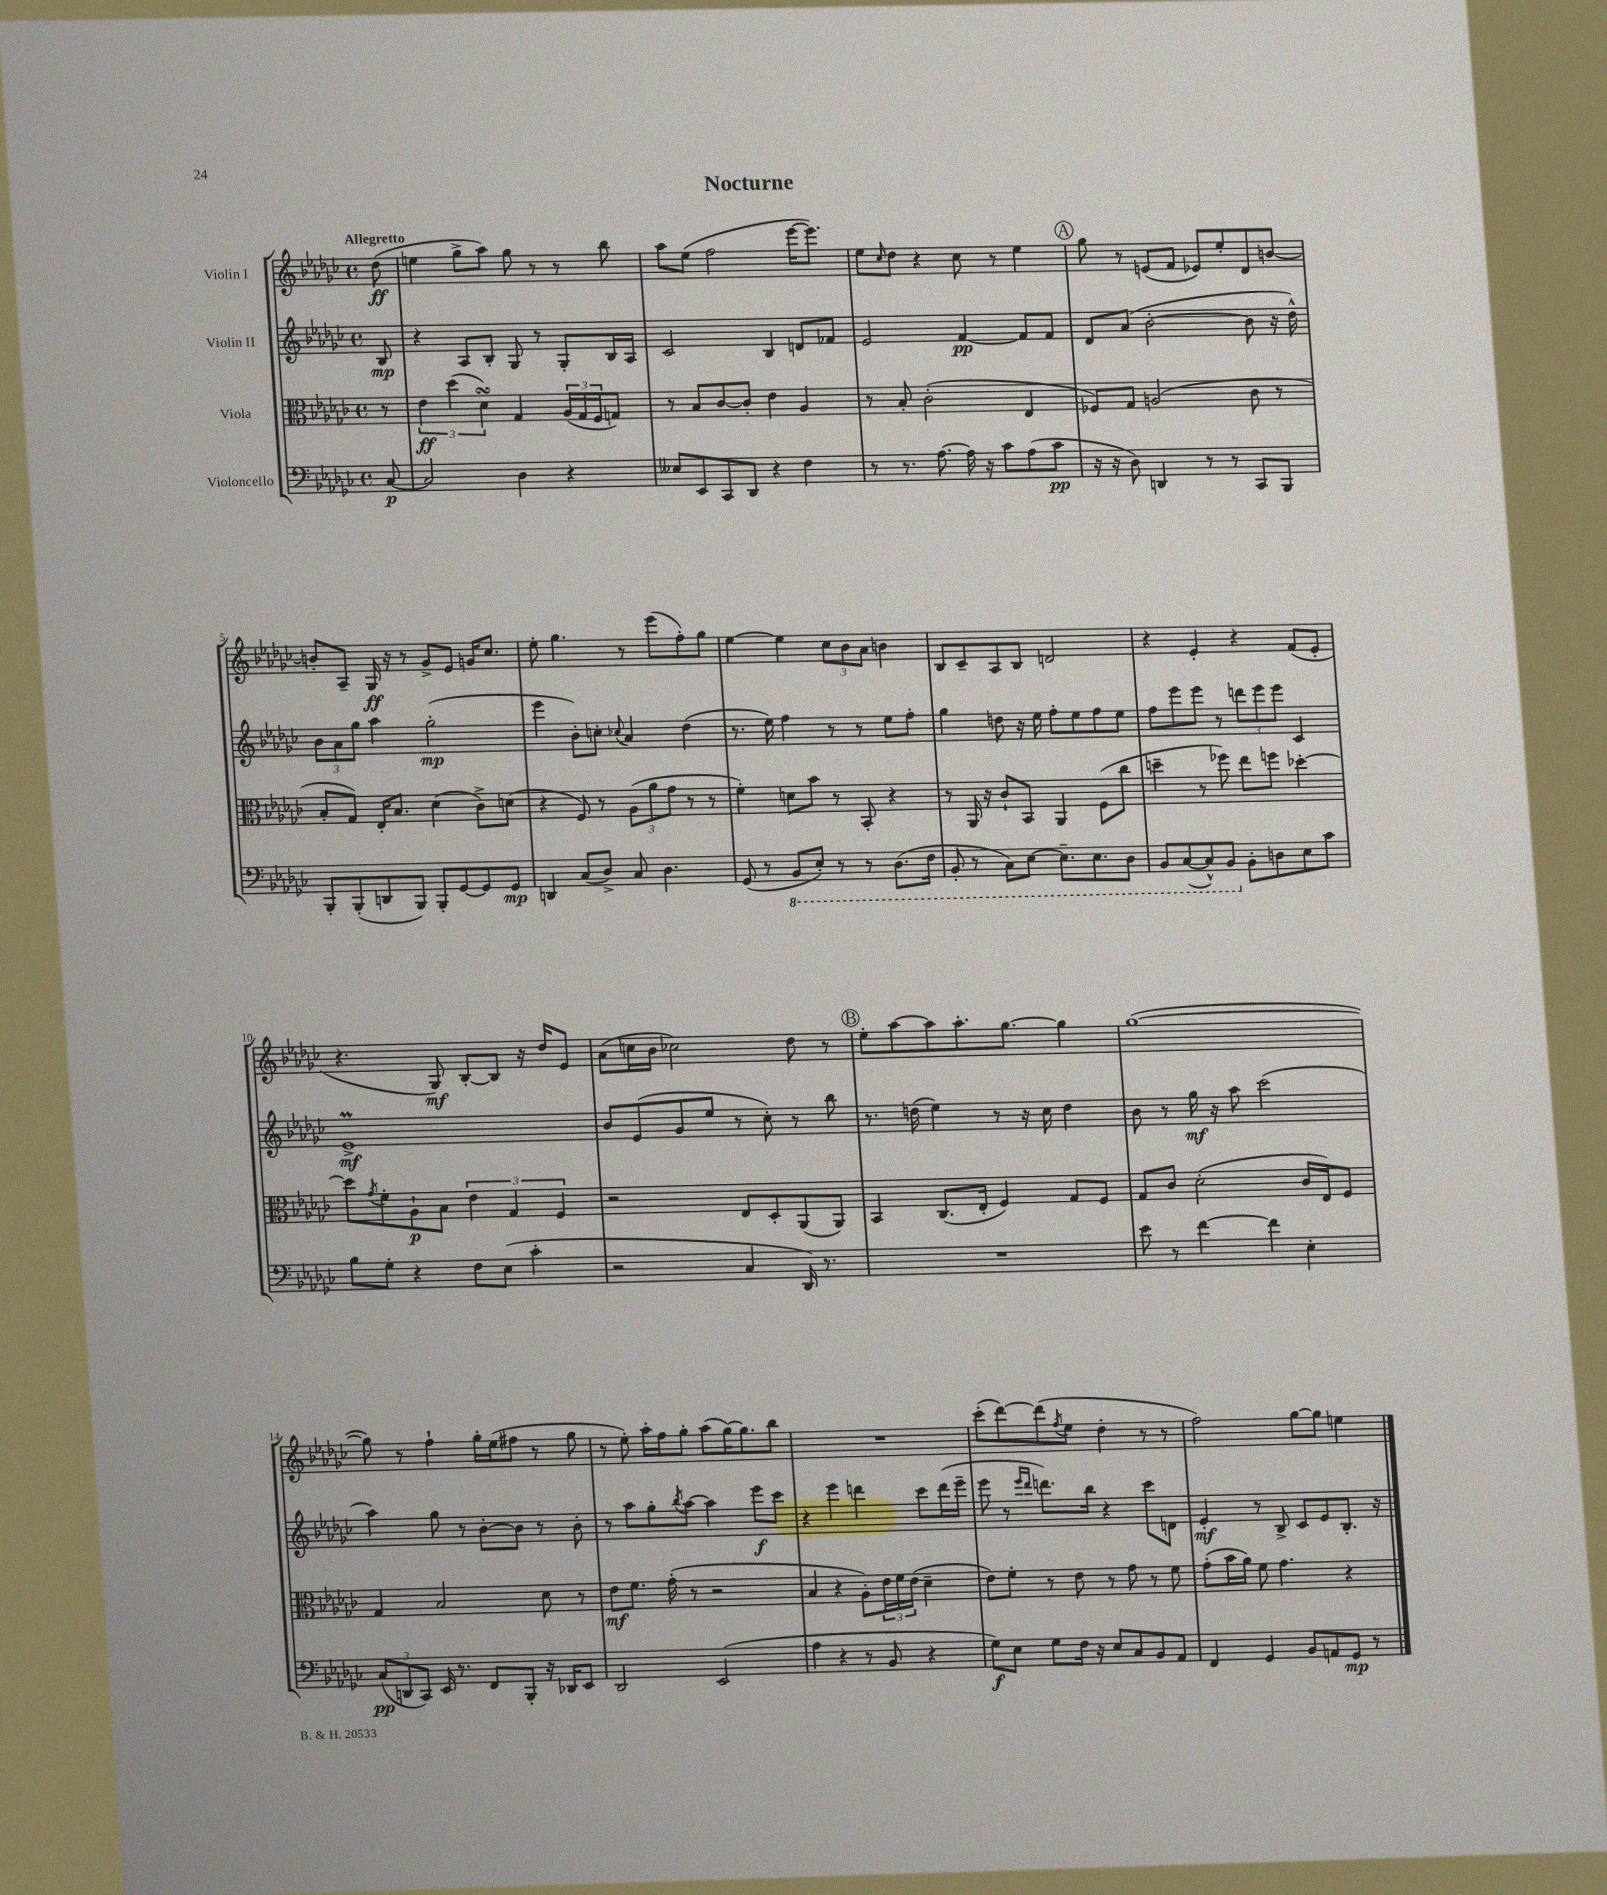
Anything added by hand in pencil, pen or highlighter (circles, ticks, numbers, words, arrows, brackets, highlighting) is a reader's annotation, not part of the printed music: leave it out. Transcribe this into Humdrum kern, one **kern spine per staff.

**kern	**kern	**kern	**kern
*staff4	*staff3	*staff2	*staff1
*clefF4	*clefC3	*clefG2	*clefG2
*k[b-e-a-d-g-c-]	*k[b-e-a-d-g-c-]	*k[b-e-a-d-g-c-]	*k[b-e-a-d-g-c-]
*M4/4	*M4/4	*M4/4	*M4/4
*met(c)	*met(c)	*met(c)	*met(c)
[8C-	8r	8B-	(8dd-
=	=	=	=
2C-]	6e-	4r	4ee
.	(6dd-	.	.
.	.	8A-	8gg-^
.	6d-)	.	.
.	.	8B-'	8aa-)
4D-	4G-	8G-	8gg-
.	.	8r	8r
4r	(24A-	8G-'	8r
.	24G-	.	.
.	24F	.	.
.	8G)	16B-	8bb-
.	.	16A-	.
=	=	=	=
8E--	8r	2c-	8aa-
8EE-	8B-	.	(8ee-
8CC-	[8c-	.	2ff
8DD-	8c-']	.	.
4r	4e-	4B-	.
4F	4A-	8d	[16eee-
.	.	.	8.eee-])
.	.	8f-	.
=	=	=	=
8r	8r	2e-	8ee-
.	.	.	16qqcc-
8.r	8B-'	.	8dd-
.	(2c-'	.	4r
[8.A-	.	.	.
16A-]	.	[4f	8cc-
16r	.	.	.
8c-	.	.	8r
(8A-	4E-	8f]	4ee-
8c-	.	8f	.
=	=	=	=
16r	8F-)	8d-	8gg-
16r	.	.	.
8D-)	8G-	(8a-	8r
4DD	(2A	[2b-'	(8e
.	.	.	8f
8r	.	.	8e-)
8r	.	.	8ee-'
8CC-	8c-	8b-]	8d-
8BBB-	8r	16r	[8b
.	.	16dd-^^)	.
=	=	=	=
8BBB-'	8B-'	12b-	8b']
.	.	12a-	.
(8BBB-'	8G-)	.	8A-~
.	.	12gg-	.
8DD	16E-'	4aa-	16G-
.	8.B-	.	16r
8BBB-)	.	.	8r
8BBB-'	(4d-	(2gg-'	8g-^
[8GG-	.	.	8e-
8GG-]	8c-^)	.	16g
.	.	.	8.cc-
8GG-	(8d	.	.
=	=	=	=
4DD	4r	4eee-	8ee-'
.	.	.	4.gg-
(8C-	8F)	8b-')	.
8D-^)	8r	8cc'	.
.	.	8qqcc-	.
8C-	(12A-	4a-	8r
.	12a-	.	.
4.D-	.	.	(8eee-
.	12g-	.	.
.	8r	(4dd-	8ff')
.	8r	.	8gg-
=	=	=	=
(8GG-	4f')	8.r	[4ee-
8r	.	.	.
.	.	16ee-)	.
8BBB-	8d	4ff	4ee-]
8EE-')	8b-	.	.
8r	8r	8r	12cc-
.	.	.	12b-
8r	8BB-'	8r	.
.	.	.	12a-
(8.DD-	4r	8ee-	4b
.	.	8ff'	.
16FF	.	.	.
=	=	=	=
8BBB-'	8r	4gg-	8B-
8r	16AA-	.	8c-~
.	16r	.	.
8CC-)	8c-`	8dd	8A-
[8EE-	8BB-	16r	8B-
.	.	16ee-	.
8.EE-~]	4AA-	8ff'	2d
.	.	8ee-	.
8.EE-	.	.	.
.	(8F	8ff	.
8DD-	8cc-	8ee-	.
=	=	=	=
8BBB-	4dd~	8ff	4r
([8CC-	.	8eee-	.
8CC-^^])	8r	8eee-	4e-'
8BBB-	8ff-)	8r	.
8BB-'	8ee-	12ddd	4r
.	.	12eee-	.
8D	8ff	.	.
.	.	12eee-	.
8E-	[4dd-'	4c-	(8f
8c-	.	.	8e-'
=	=	=	=
8B-	8dd-]	1e-^	4.r
.	8qg-	.	.
8G-'	8f'	.	.
4r	8A-`	.	.
.	8B-	.	8G-)
8F	6e-	.	[8B-'
(8E-	.	.	8B-]
.	6G-	.	.
4c-'	.	.	16r
.	.	.	16dd-
.	6F	.	.
.	.	.	8e-
=	=	=	=
2r	2r	8b-	(8a-
.	.	(8e-	16cc
.	.	.	16b-
.	.	8g-	2cc-)
.	.	8ee-	.
4C-	8E-	8r	.
.	8D-'	8cc-')	.
16DD-)	(8AA-	8r	8dd-
8.r	.	.	.
.	8AA-)	8bb-	8r
=	=	=	=
1r	4BB-	8.r	8ee-'
.	.	.	[8aa-
.	.	(16dd	.
.	(8.C-	4ee-)	8aa-]
.	.	.	8.aa-'
.	16E-'	.	.
.	4F)	8r	.
.	.	.	[8.gg-
.	.	16r	.
.	.	16cc-	.
.	8G-	4dd	4gg-]
.	8F	.	.
=	=	=	=
8e-	8G-	8b-	([1gg-
8r	8c-	8r	.
[4f	(2d-'	16gg-	.
.	.	16r	.
.	.	8aa-	.
4f]	.	(2ccc-	.
4E-'	16c-	.	.
.	16E-)	.	.
.	8F	.	.
=	=	=	=
(12C-	4G-	4aa-)	8gg-])
12DD	.	.	.
.	.	.	8r
12CC-)	.	.	.
16EE-	2B-	8gg-	4ff`
8.r	.	.	.
.	.	8r	.
8FF	.	[8b-'	16gg-'
.	.	.	(16ee-
8BBB-'	.	8b-]	8ff#
16r	8d-	8r	8r
16DD-	.	.	.
8EE-	8r	8b-'	8gg-
=	=	=	=
2DD-	8e-	8r	8r
.	8.f	8aa-	8ee-')
.	.	8gg-'	16aa-'
.	(16g-'	.	16ff
.	.	8qbb-	.
.	8r	[8aa-	8gg-'
(2EE-	2r	4aa-]	(8aa-
.	.	.	[16gg-)
.	.	.	8.gg-]
.	.	8eee-	.
.	.	8ccc-	8bb-
=	=	=	=
4A-	4B-	4r	1r
4r	4r	4eee-	.
8r	8A-')	4ddd	.
8BB-	24e-	.	.
.	24f	.	.
.	(24e-	.	.
4r	4d-~	8ccc-	.
.	.	(16ddd	.
.	.	16eee-~	.
=	=	=	=
8G-)	8e-)	8eee-	(8ccc-'
8E-	8f'	8r	[8ddd-)
.	.	16qqeee-	.
.	.	16qqddd-	.
8G-	8r	8.ddd)	(8ddd-]
.	.	.	8qff
16F	8e-	.	8ee-
16r	.	16bb-	.
8E-	8r	4r	4dd-'
8C-	8g-	.	.
8BB-	8r	8ccc-	8r
8AA-	8f	8d	8r
=	=	=	=
4FF	(8g-'	4e-'	2ff)
.	16b-	.	.
.	16a-)	.	.
4GG-	8f	8r	.
.	4.g-	8B-^	.
8BB-	.	8c-	[8gg-
8AA	.	8e-	8gg-]
8GG-	4r	8.B-'	4ee
8r	.	.	.
.	.	16r	.
==	==	==	==
*-	*-	*-	*-
